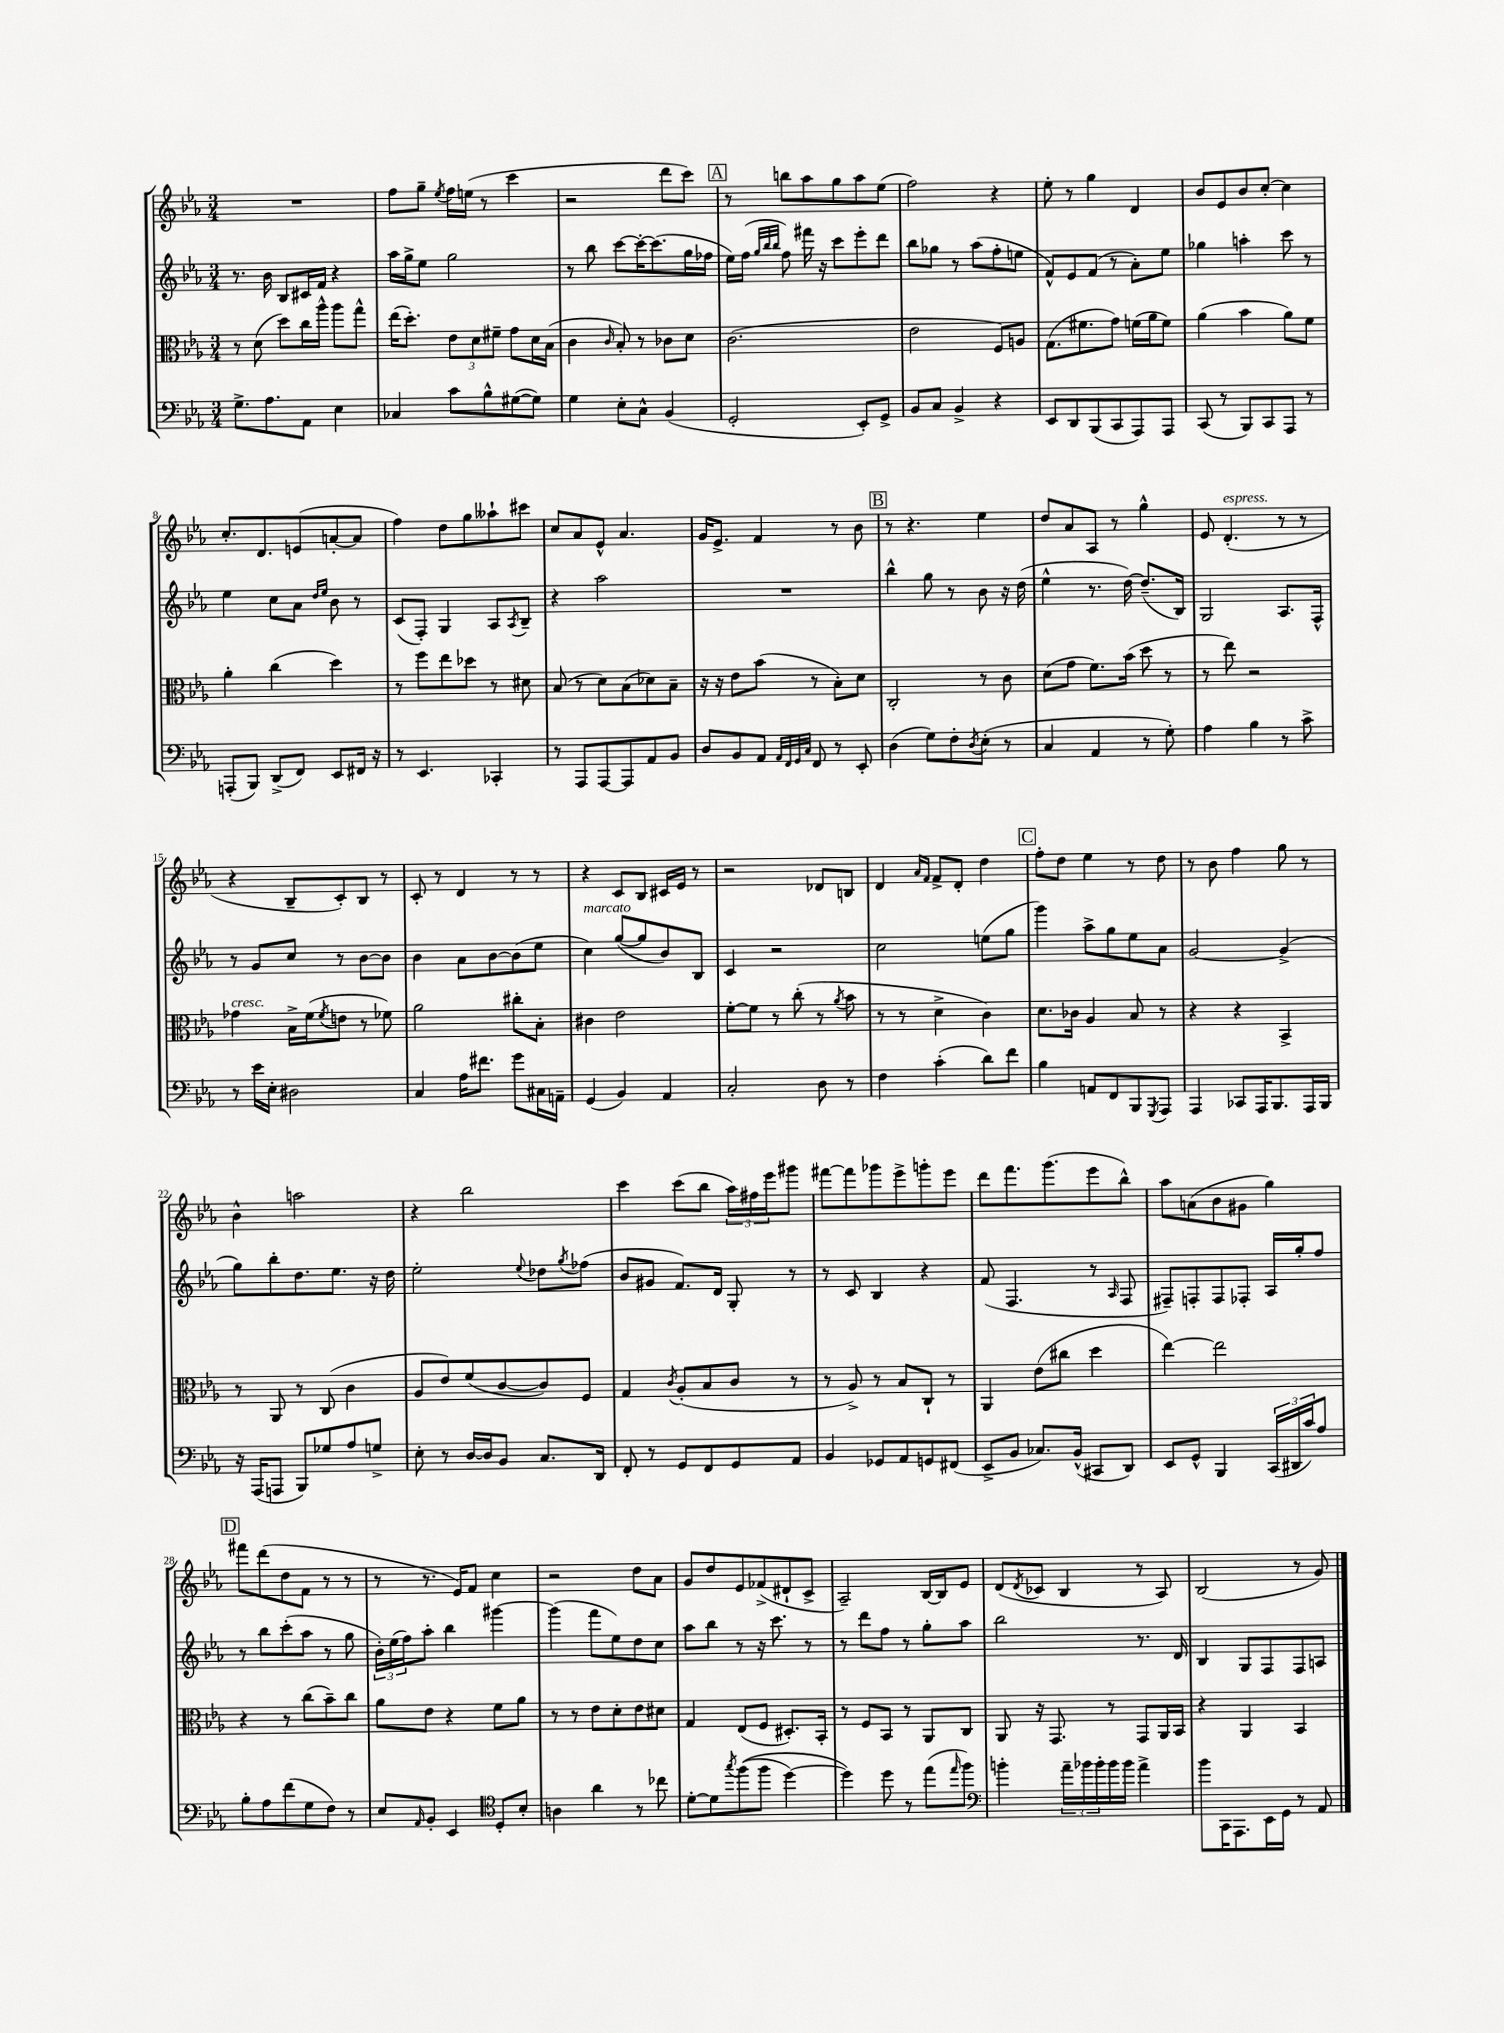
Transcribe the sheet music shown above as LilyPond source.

<<
\new StaffGroup <<
\new Staff = "s0" {
    \clef treble \key ees \major \numericTimeSignature \time 3/4
    R2. |
    f''8 g''8-- \acciaccatura { ees''8 } f''16 e''16( r8 c'''4 |
    r2 d'''8 c'''8) |
    \mark \markup { \box "A" } r8 b''8 aes''8 g''8 aes''8 ees''8( |
    f''2) r4 |
    ees''8-. r8 g''4 d'4 |
    bes'8 ees'8 bes'8 c''8~-. c''4 |
    c''8.-. d'8. e'8( a'8~-. a'8 |
    f''4) d''8 g''8 aeses''8-! cis'''8 |
    c''8 aes'8 ees'8-^ aes'4. |
    g'16 ees'8.-> f'4 r8 bes'8 |
    \mark \markup { \box "B" } r8 r4. ees''4 |
    d''8 aes'8 aes8 r8 g''4-^ |
    ees'8 d'4.-.^\markup { \italic "espress." }( r8 r8 |
    r4 bes8-- c'8-.) bes8 r8 |
    c'8-. r8 d'4 r8 r8 |
    r4 c'8 bes8 cis'16 ees'16 r8 |
    r2 des'8 b8 |
    d'4 \grace { aes'16 f'16 } f'8-> d'8-. d''4 |
    \mark \markup { \box "C" } f''8-. d''8 ees''4 r8 d''8 |
    r8 bes'8 f''4 g''8 r8 |
    bes'4-^ a''2 |
    r4 bes''2 |
    c'''4 c'''8( bes''8 \tuplet 3/2 { aes''16) fis''16 ees'''16 } gis'''8 |
    fis'''8~ fis'''8 ges'''8 ees'''8-> g'''8-. ees'''8 |
    d'''8 f'''8. g'''8.( ees'''8 bes''8-^) |
    aes''8 a'8( bes'8 gis'8 g''4) |
    \mark \markup { \box "D" } fis'''8 d'''8( d''8 f'8 r8 r8 |
    r8 r8. ees'16) f'8 c''4 |
    r2 d''8 aes'8 |
    g'8 d''8 ees'8 fes'8->( dis'8-! c'8-> |
    aes2--) bes16~ bes16 ees'8 |
    d'8( \acciaccatura { d'8 } ces'8 bes4 r8 aes8) |
    bes2( r8 g'8) \bar "|." |
}
\new Staff = "s1" {
    \clef treble \key ees \major \numericTimeSignature \time 3/4
    r8. bes'16 bes8 cis'16 f'16 r4 |
    aes''16 g''16-> ees''8 g''2 |
    r8 bes''8 c'''8~ c'''16~-. c'''8.( g''16 fes''16 |
    \mark \markup { \box "A" } ees''16) f''16( \grace { g''32 bes''32 bes''32 } f''8) fis'''16 r16 c'''8 ees'''8-. d'''8 |
    bes''8 ges''8 r8 aes''8( f''8-. e''8 |
    f'8-^) ees'8 f'8( r8 aes'8-.) ees''8 |
    ges''4 a''4-. c'''8 r8 |
    ees''4 c''8 aes'8 \grace { d''16 ees''16 } bes'8 r8 |
    c'8( f8-.) g4 aes8 \acciaccatura { aes8 } bes8-- |
    r4 aes''2 |
    R2. |
    \mark \markup { \box "B" } bes''4-^ g''8 r8 bes'8 r16 d''16( |
    ees''4-^ r8. d''16~) d''8.--( bes16) |
    g2 aes8. f16-^ |
    r8 g'8 c''8 r8 bes'8~ bes'8 |
    bes'4 aes'8 bes'8~ bes'8( ees''8 |
    c''4^\markup { \italic "marcato" }) g''8~( g''8 bes'8) bes8 |
    c'4 r2 |
    c''2 e''8( g''8 |
    \mark \markup { \box "C" } g'''4) aes''8-> g''8 ees''8 aes'8 |
    g'2~ g'4->( |
    g''8) bes''8-. d''8. ees''8. r16 d''16 |
    ees''2-. \appoggiatura { ees''8 } des''8 \acciaccatura { g''8 } fes''8( |
    bes'8 gis'8 f'8.) d'16 g8-. r8 |
    r8 c'8 bes4 r4 |
    f'8( f4. r8 \grace { aes16 } f8 |
    fis8--) f8-. f8 fes8-. aes16 g''16-. f''8 |
    \mark \markup { \box "D" } r8 bes''8 c'''8-.( aes''8 r8 g''8 |
    \tuplet 3/2 { bes'16-.) ees''16( f''16) } aes''8-. bes''4 gis'''4~ |
    gis'''4( f'''8 ees''8) d''8 c''8 |
    aes''8 bes''8 r8 r16 c'''8. r8 |
    r8 d'''8 f''8 r8 g''8-. aes''8 |
    bes''2 r8. d'16 |
    bes4 g8 f8 f8 a8 \bar "|." |
}
\new Staff = "s2" {
    \clef alto \key ees \major \numericTimeSignature \time 3/4
    r8 d'8( d''8) c''16 aes''16-^ aes''8 g''8-^ |
    ees''16( d''8.-.) \tuplet 3/2 { ees'8 d'8 fis'8-- } g'8 d'16 bes16( |
    c'4 \grace { c'16 } bes8-.) r8 ces'8 d'8 |
    \mark \markup { \box "A" } c'2.( |
    ees'2 f8) a8 |
    g8.( fis'8. g'8) f'16( aes'16 f'8) |
    aes'4( bes'4 aes'8) f'8 |
    aes'4-. c''4( d''4) |
    r8 f''8 ees''8 des''8 r8 dis'8 |
    bes8( r8 d'8) bes8( des'8) bes8-- |
    r16 r16 ees'8 bes'8( r8 bes8-.) d'8 |
    \mark \markup { \box "B" } c2-. r8 c'8 |
    d'8( g'8 f'8.) bes'16( d''8 r8 |
    r8 ees''8) r2 |
    ges'4^\markup { \italic "cresc." } bes16-> f'16( \acciaccatura { f'8 } e'8 r8 fes'8) |
    aes'2 cis''8-. bes8-. |
    cis'4 ees'2 |
    f'8~-. f'8 r8 c''8-.( r8 \acciaccatura { aes'8 } bes'8 |
    r8 r8 d'4-> c'4) |
    \mark \markup { \box "C" } d'8. ces'16 aes4 bes8 r8 |
    r4 r4 bes,4-> |
    r8 aes,8 r8 c8( c'4 |
    aes8 ees'8) f'8( c'8~ c'8) f8 |
    g4 \acciaccatura { c'8 } aes8-.( bes8 c'8 r8 |
    r8 aes8->) r8 bes8 c8-! r8 |
    aes,4 ees'8( cis''8 d''4 |
    ees''4~) ees''2 |
    \mark \markup { \box "D" } r4 r8 c''8( bes'8--) c''8 |
    aes'8 ees'8 r4 f'8 aes'8 |
    r8 r8 ees'8 d'8-. ees'8 dis'8 |
    g4 ees8( f8 dis8.-.) bes,16-. |
    r8 f8 bes,8 r8 aes,8 c8 |
    aes,8 r16 g,8. r8 g,8 aes,16 bes,16 |
    r4 aes,4 bes,4 \bar "|." |
}
\new Staff = "s3" {
    \clef bass \key ees \major \numericTimeSignature \time 3/4
    g8.-> aes8. aes,8 ees4 |
    ces4 c'8 bes8-^ gis8~( gis8) |
    g4 ees8-. c8-^ bes,4( |
    \mark \markup { \box "A" } g,2-. ees,8-.) g,8-> |
    bes,8 c8 bes,4-> r4 |
    ees,8 d,8 bes,,8( c,8 aes,,8) aes,,8 |
    c,8( r8 bes,,8) c,8 aes,,8 r8 |
    a,,8-.( bes,,8) d,8->( f,8) ees,8 fis,16 r16 |
    r8 ees,4. ces,4-. |
    r8 aes,,8 aes,,8~ aes,,8 aes,8 bes,8 |
    d8 bes,8 aes,8 \grace { aes,32 f,32 g,32 c32 } f,8 r8 ees,8-. |
    \mark \markup { \box "B" } d4( g8) f8-. \acciaccatura { d8 } ees8-.( r8 |
    c4 aes,4 r8 g8-.) |
    aes4 bes4 r8 c'8-> |
    r8 ees'16 ees16-. dis2 |
    c4 aes16 fis'8. g'8 cis16 a,16-- |
    g,4( bes,4) aes,4 |
    c2-. d8 r8 |
    f4 c'4-.( d'8) f'8 |
    \mark \markup { \box "C" } bes4 a,8 f,8 bes,,8 \acciaccatura { g,,8 } aes,,8 |
    aes,,4 ces,8 aes,,16 bes,,8. aes,,16 bes,,16 |
    r16 aes,,16( a,,8 bes,,8) ges8 aes8 g8-> |
    ees8-. r8 d16~ d16 bes,8 c8. d,16 |
    f,8-. r8 g,8 f,8 g,8 aes,8 |
    bes,4 ges,8 aes,8 g,8 fis,8( |
    ees,8-> bes,8 ces8.) bes,16-^( cis,8 d,8) |
    ees,8 g,8-^ bes,,4 \tuplet 3/2 { c,16( dis,16 c'16) } aes8 |
    \mark \markup { \box "D" } bes8-. aes8 f'8( g8 f8) r8 |
    ees8 \grace { aes,16 } bes,8-. ees,4 \clef tenor d8-. bes8-. |
    a4 aes'4 r8 ces''8 |
    d'8~-. d'8 \acciaccatura { g''8 } f''8(\( f''8 d''4~) |
    d''4\) d''8 r8 ees''8( \grace { ees''16 } f''8) |
    \clef bass b'4-. \tuplet 3/2 { aes'16-- bes'16 bes'16-. } bes'16 bes'16 aes'4-> |
    bes'8 c,16 aes,,8. ees,16 g,16 r8 aes,8 \bar "|." |
}
>>
>>
